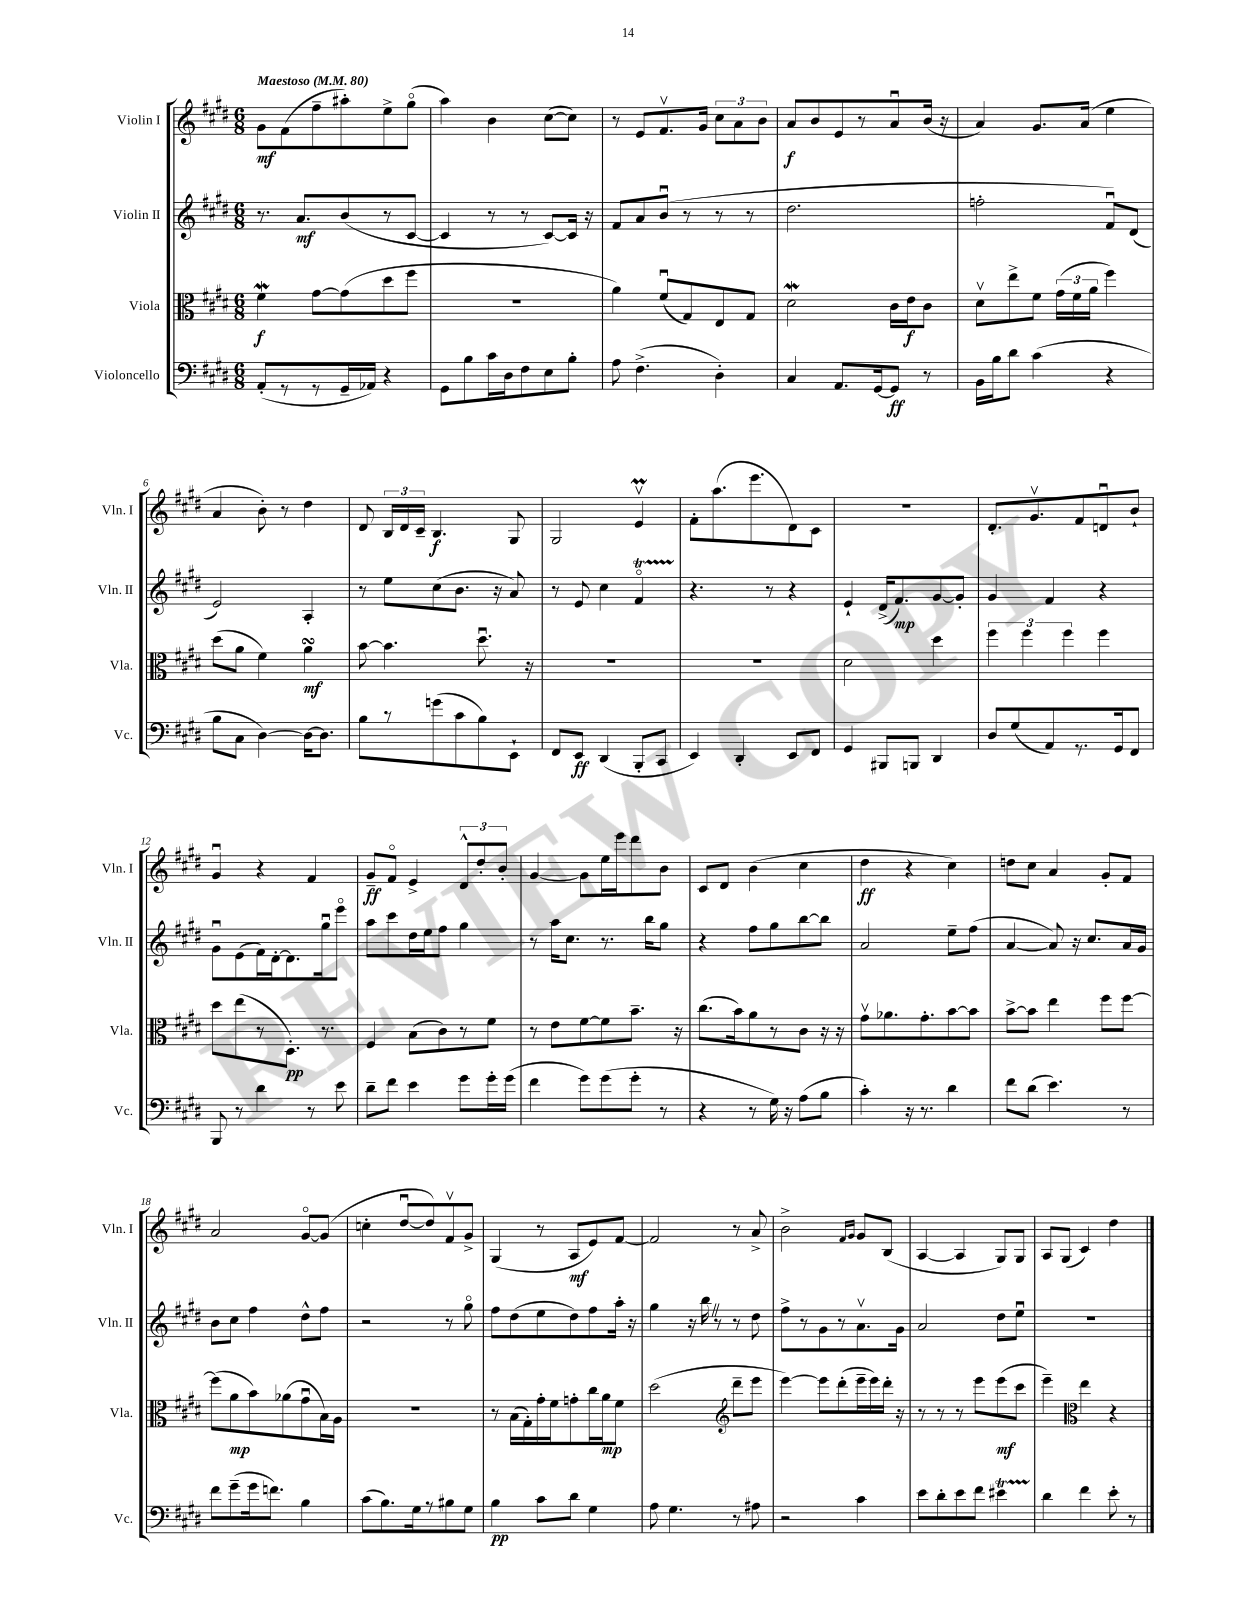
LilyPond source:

<<
\new StaffGroup <<
\new Staff = "s0" \with { instrumentName = "Violin I" shortInstrumentName = "Vln. I" } {
    \clef treble \key e \major \numericTimeSignature \time 6/8 \tempo "Maestoso" 4 = 80
    \autoBeamOff gis'8[\mf fis'8( fis''8-- ais''8-.) e''8-> gis''8]\flageolet( |
    a''4) b'4 cis''8[~( cis''8]) |
    r8 e'8[ fis'8.\upbow gis'16] \tuplet 3/2 { cis''8[ a'8 b'8] } |
    a'8[\f b'8 e'8 r8 a'8\downbow b'16]( r16 |
    a'4) gis'8.[ a'16]( e''4 |
    a'4 b'8-.) r8 dis''4 |
    dis'8 \tuplet 3/2 { b16[ dis'16 cis'16]-- } b4.\f gis8 |
    gis2 e'4\upbow\prall |
    fis'8[-. a''8.( e'''8. dis'8) cis'8] |
    R2. |
    dis'8.[-. gis'8.\upbow fis'8 d'8\downbow b'8]-! |
    gis'4\downbow r4 fis'4 |
    gis'8[--\ff fis'8]\flageolet e'4-> \tuplet 3/2 { dis'8[-^ dis''8-. b'8]-. } |
    gis'4~ gis'8[ e''16 e'''16 dis'''8 b'8] |
    cis'8[ dis'8] b'4( cis''4 |
    dis''4\ff r4 cis''4) |
    d''8[ cis''8] a'4 gis'8[-. fis'8] |
    a'2 gis'8[~\flageolet gis'8]( |
    c''4-. dis''8[~\downbow dis''8) fis'8\upbow gis'8]-> |
    gis4( r8 a8[\mf e'8) fis'8]~ |
    fis'2 r8 a'8-> |
    b'2-> \grace { fis'16[ gis'16] } gis'8[ b8]( |
    a4~ a4 gis8[) gis8] |
    a8[ gis8]( cis'4) dis''4 \bar "|." |
}
\new Staff = "s1" \with { instrumentName = "Violin II" shortInstrumentName = "Vln. II" } {
    \clef treble \key e \major \numericTimeSignature \time 6/8
    \autoBeamOff r8. a'8.[\mf b'8( r8 cis'8]~ |
    cis'4 r8 r8 cis'8[~) cis'16] r16 |
    fis'8[ a'8 b'8]\downbow( r8 r8 r8 |
    dis''2. |
    f''2-. fis'8[\downbow) dis'8]( |
    e'2) a4-. |
    r8 e''8[ cis''8( b'8.] r16 a'8) |
    r8 e'8 cis''4 fis'4\flageolet\startTrillSpan |
    r4.\stopTrillSpan r8 r4 |
    e'4-! dis'16[->( fis'8.\mp) gis'8~ gis'8]-. |
    gis'4 fis'4 r4 |
    gis'8[\downbow e'8( fis'16) dis'16~-. dis'8. gis''16\downbow e'''8]\flageolet |
    a''8[ cis'''8 dis''16 e''16 fis''8] gis''4 |
    r8 a''16[ cis''8.] r8. b''16[ gis''8] |
    r4 fis''8[ gis''8 b''8~ b''8] |
    a'2 e''8[-- fis''8]( |
    a'4~ a'8) r16 cis''8.[ a'16 gis'16] |
    b'8[ cis''8] fis''4 dis''8[-^ fis''8] |
    r2 r8 gis''8\flageolet |
    fis''8[ dis''8( e''8 dis''8) fis''8 a''16]-. r16 |
    gis''4 r16 b''16 \once \override BreathingSign.text = \markup { \musicglyph "scripts.caesura.straight" } \breathe r8 r8 dis''8 |
    fis''8[-> r8 gis'8 r8 a'8.\upbow gis'16] |
    a'2 dis''8[ e''8]\downbow |
    R2. \bar "|." |
}
\new Staff = "s2" \with { instrumentName = "Viola" shortInstrumentName = "Vla." } {
    \clef alto \key e \major \numericTimeSignature \time 6/8
    \autoBeamOff fis'4\mordent\f gis'8[~ gis'8( dis''8 fis''8] |
    R2. |
    a'4) fis'8[\downbow( gis8) e8 gis8] |
    dis'2\mordent cis'16[ e'16\f cis'8] |
    dis'8[\upbow e''8-> fis'8] \tuplet 3/2 { gis'16[( fis'16 a'16] } fis''4) |
    dis''8[( a'8] fis'4) a'4\turn\mf |
    b'8~ b'4. dis''8.\downbow r16 |
    R2. |
    R2. |
    dis'2 dis''4 |
    \tuplet 3/2 { fis''4 fis''4 fis''4 } fis''4 |
    dis''8[ e''8( r8 dis8.]-.\pp) r8. |
    fis4 b8[( cis'8) r8 fis'8] |
    r8 e'8[ fis'8~ fis'8 b'8.]-- r16 |
    cis''8.[( b'16) a'8 r8 cis'8] r16 r16 |
    gis'8[\upbow aes'8. gis'8.-. b'8~ b'8] |
    b'8[~-> b'8] e''4 fis''8[ fis''8]~ |
    fis''8[( a'8\mp b'8) aes'8( gis'8\downbow b16) a16] |
    R2. |
    r8 b16[( gis16-.) gis'16-. fis'16 g'8-. cis''16 a'16\mp fis'8] |
    dis''2( \clef treble dis'''8[-- e'''8] |
    e'''4~) e'''8[ dis'''8-.( e'''16-- e'''16) dis'''16]-. r16 |
    r8 r8 r8 e'''8[ e'''8\mf( cis'''8] |
    e'''4--) \clef alto e''4 r4 \bar "|." |
}
\new Staff = "s3" \with { instrumentName = "Violoncello" shortInstrumentName = "Vc." } {
    \clef bass \key e \major \numericTimeSignature \time 6/8
    \autoBeamOff a,8[-.( r8 r8 gis,16-- aes,16]) r4 |
    gis,8[ b8 cis'16 dis16 fis8 e8 b8]-. |
    a8 fis4.->( dis4-.) |
    cis4 a,8.[ gis,16~ gis,8]\ff r8 |
    b,16[ b16 dis'8] cis'4( r4 |
    b8[ cis8] dis4~) dis16[~ dis8.] |
    b8[ r8 g'8( cis'8 b8) e,8]-! |
    fis,8[ e,8]\ff dis,4( b,,8[-. cis,8] |
    e,4) dis,4-. e,8[ fis,8] |
    gis,4 bis,,8[ b,,8] dis,4 |
    dis8[ gis8( a,8) r8. gis,16 fis,8] |
    b,,8 r8 dis'4 r8 e'8 |
    dis'8[-- fis'8] e'4 gis'8[ gis'16-. gis'16]( |
    fis'4 gis'8[) gis'8( gis'8]-. r8 |
    r4 r8 gis16) r16 a8[( b8] |
    cis'4-.) r16 r8. dis'4 |
    fis'8[ dis'8]( e'4.) r8 |
    fis'8[ gis'8--( gis'16 f'8.]) b4 |
    cis'8[( b8.) gis16 r8 bis8 gis8] |
    b4\pp cis'8[ dis'8] gis4 |
    a8 gis4. r8 ais8 |
    r2 cis'4 |
    e'8[ dis'8-. e'8 fis'8] eis'4\startTrillSpan |
    dis'4\stopTrillSpan fis'4 e'8-. r8 \bar "|." |
}
>>
>>
